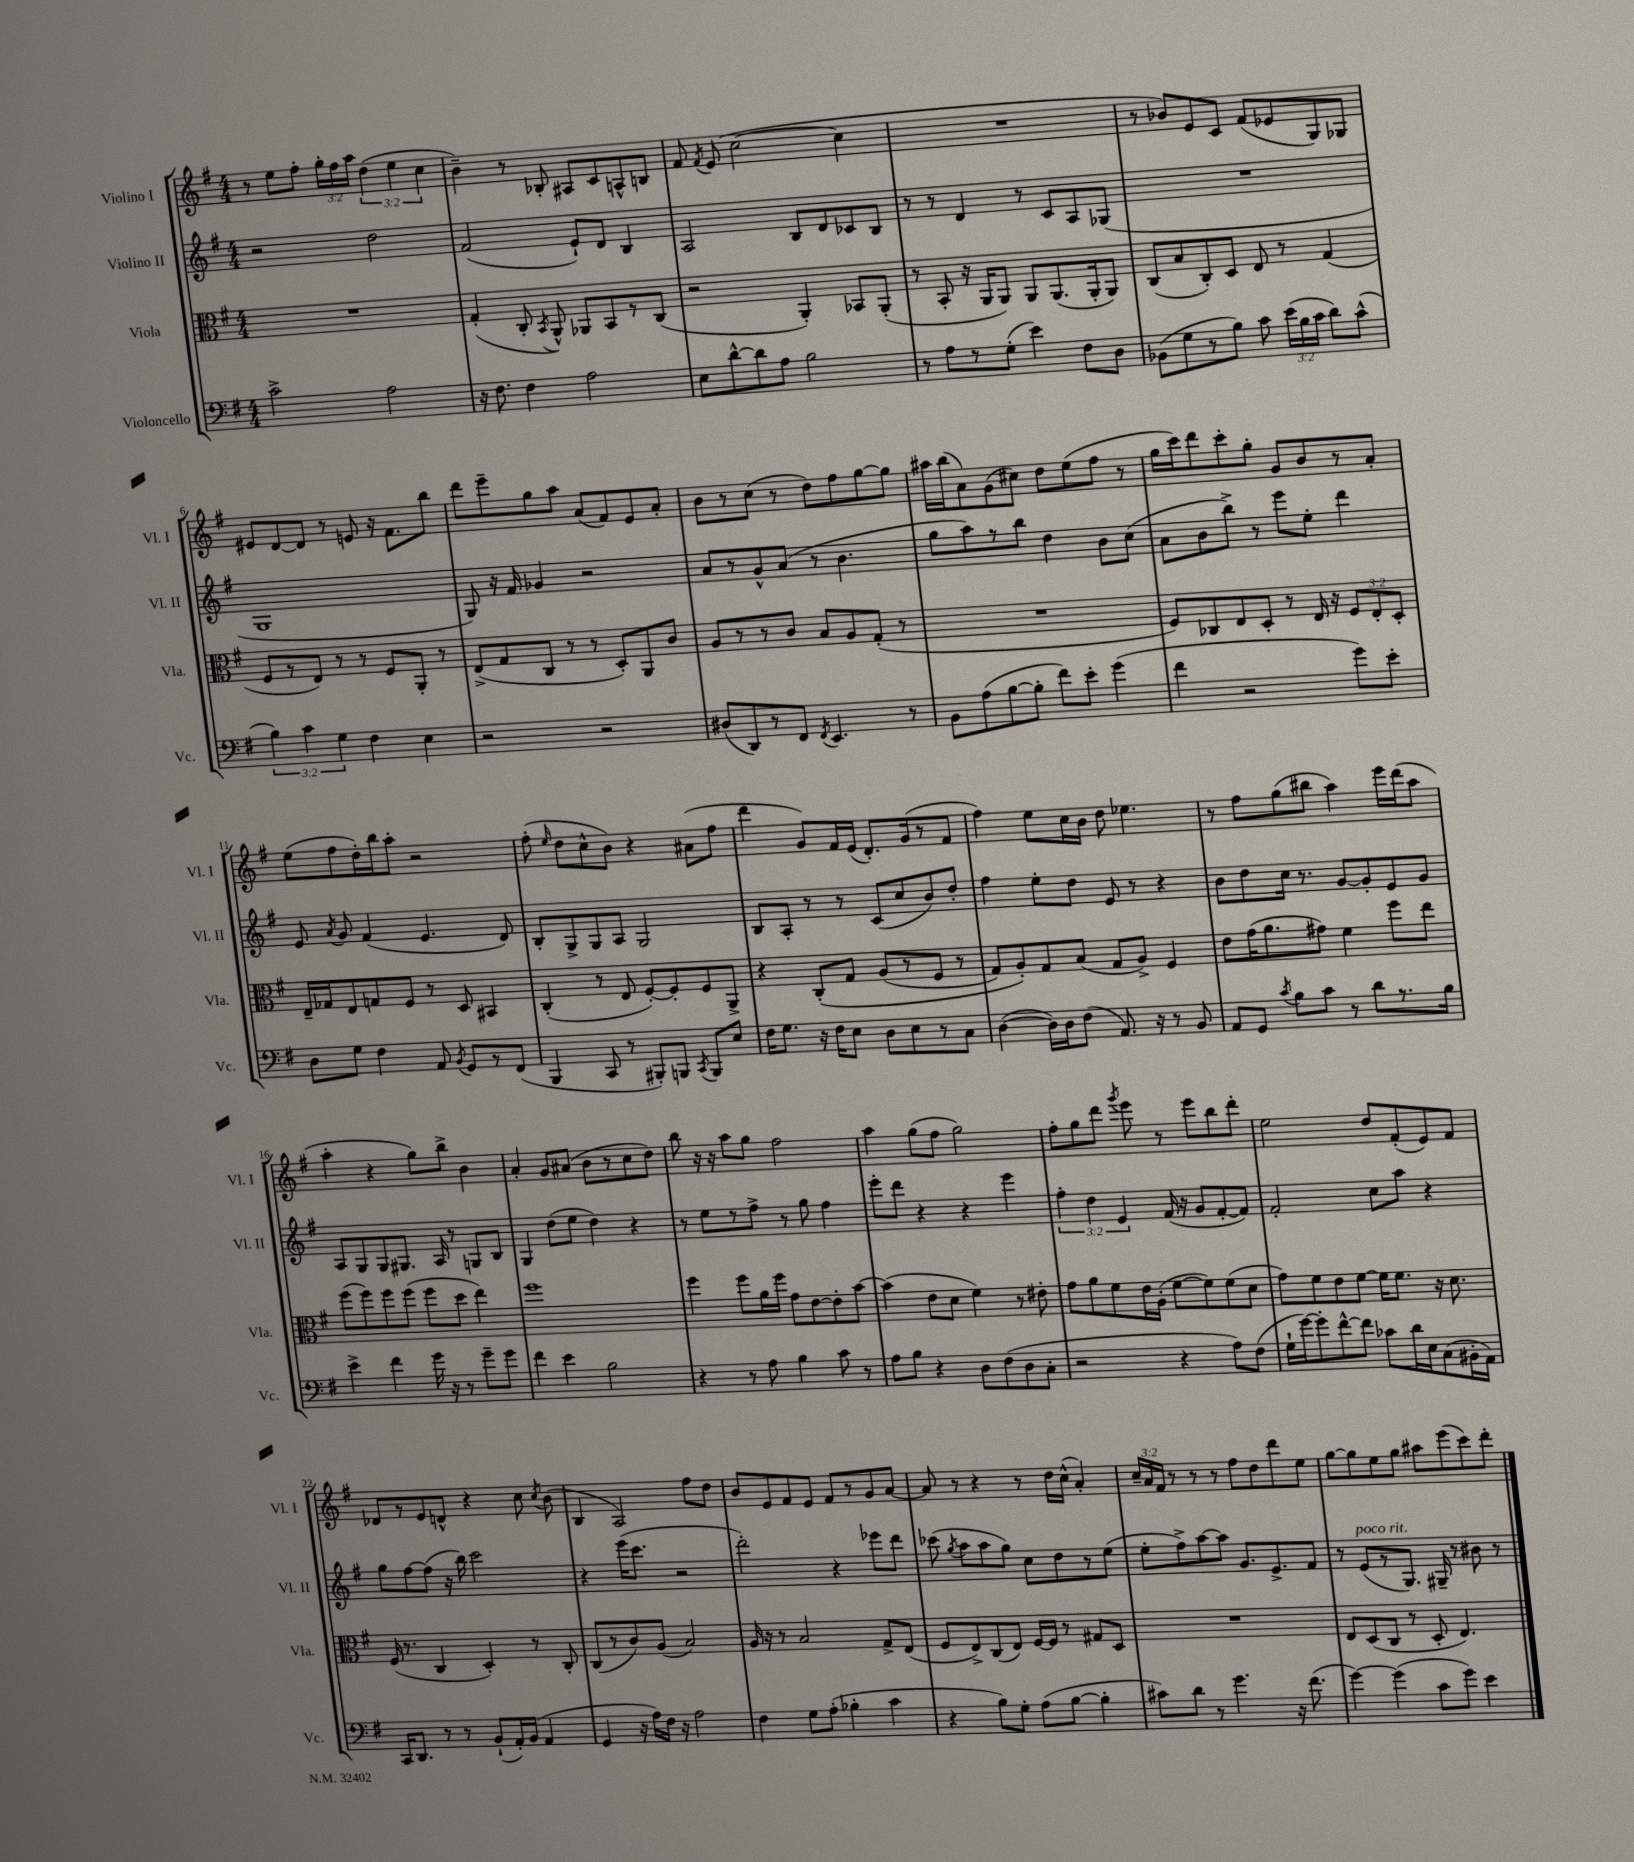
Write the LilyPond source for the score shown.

<<
\new StaffGroup <<
\new Staff = "s0" \with { instrumentName = "Violino I" shortInstrumentName = "Vl. I" } {
    \clef treble \key g \major \numericTimeSignature \time 4/4 \override Staff.TupletNumber.text = #tuplet-number::calc-fraction-text
    \autoBeamOff r8 e''8[ fis''8]-. \tuplet 3/2 { g''16[-. fis''16 a''16] } \tuplet 3/2 { d''4( e''4 c''4 } |
    b'4--) r8 bes8-. ais8[ c'8 a8-^ b8] |
    fis'8 \acciaccatura { fis'8 } e'8( c''2~ c''4 |
    R1 |
    r8 bes'8[) e'8 c'8] fis'8[( ees'8 g8) ges8] |
    eis'8[ d'8~ d'8] r8 e'8 r16 fis'8.[ b''8] |
    d'''8[ e'''8-- g''8 a''8] a'8[( fis'8) e'8 a'8]-. |
    b'8[ r8 c''8]( r8 d''8[) fis''8 g''8~ g''8] |
    ais''16[ b''16( a'8) g'8( cis''8]) d''8[ e''8( fis''8] r8 |
    g''16[ c'''16) d'''8 c'''8-. g''8]-. g'8[ b'8 r8 a'8]-. |
    e''8[( fis''8 d''16-.) b''16 a''8]-. r2 |
    fis''8-.( \grace { e''16 } d''8[ c''8-^ b'8]) r4 ais'8[( fis''8] |
    d'''4 g'8[) fis'16 e'16]( d'8.[-.) g'16( r8 fis'8] |
    fis''4) e''8[ c''16 b'16] d''8 ees''4. |
    r8 fis''8[ g''8( bis''8] a''4) e'''16[ d'''16( a''8] |
    a''4-. r4 g''8[) b''8]-> b'4 |
    a'4-. g'8[ ais'8]( b'8[ r8 c''8 d''8]) |
    b''8 r16 r16 a''8[ g''8] fis''2 |
    a''4 g''8[( fis''8] g''2) |
    fis''8[-. g''8 d'''8] \acciaccatura { g'''8 } e'''8 r8 e'''8[ b''8 d'''8]-. |
    e''2 d''8[ fis'8-.( e'8) fis'8] |
    des'8[ r8 e'8 d'8]-^ r4 c''8 \acciaccatura { c''8 } b'8( |
    b4 a2) fis''8[ d''8] |
    b'8[ e'8 fis'8 e'8] fis'8[ r8 g'8 a'8]~ |
    a'8 r8 r4 r8 d''16[ c''16]-^( a'4-.) |
    \tuplet 3/2 { c''16[-- a'16 fis'16] } r8 r8 r8 fis''8[ d''8 d'''8 e''8] |
    g''8[~ g''8 e''8 g''8] ais''8[ e'''8( c'''8) d'''8]-. \bar "|." |
}
\new Staff = "s1" \with { instrumentName = "Violino II" shortInstrumentName = "Vl. II" } {
    \clef treble \key g \major \numericTimeSignature \time 4/4 \override Staff.TupletNumber.text = #tuplet-number::calc-fraction-text
    \autoBeamOff r2 d''2 |
    fis'2( e'8[-!) d'8] b4 |
    a2 b8[ d'8 ces'8 b8] |
    r8 r8 d'4 r8 c'8[ a8 ges8]( |
    R1 |
    g1 |
    g8) r16 fis'16 ges'4 r2 |
    a'8[ r8 g'8-^ a'8]( r8 b'4. |
    g''8[ a''8) r8 b''8] d''4 b'8[ c''8]( |
    a'8[ b'8 b''8]->) r8 e'''8[ e''8]-. d'''4 |
    e'8 \acciaccatura { a'8 } g'8 fis'4( e'4. d'8) |
    b8[-. g8-> g8 a8] g2 |
    b8[ a8]-. r8 r8 c'8[( c''8 b'8) d''8]-. |
    fis''4 e''8[-. d''8] e'8 r8 r4 |
    b'8[ d''8 c''16] r8. g'8[~ g'8-. e'8 g'8] |
    a8[ g8 g8 gis8.] a16 r8 g8[ b8] |
    g4 d''8[( e''8] d''4) r4 |
    r8 e''8[ r8 fis''8]-> r8 g''8 fis''4 |
    e'''8[-. d'''8] r4 r4 e'''4 |
    \tuplet 3/2 { fis''4-. d''4 e'4 } fis'16( r16 g'8[ fis'8~-. fis'8]) |
    fis'2-. c''8[ a''8] r4 |
    g''8[ fis''8~ fis''8]( r16 b''16) c'''2 |
    r4 e'''16[( c'''8.] r2 |
    d'''2-.) r4 ees'''8[ d'''8] |
    ces'''8( \acciaccatura { g''8 } a''8[ a''8 g''8]) c''8[ d''8 r8 e''8]( |
    e''8[-. fis''8->) a''8~ a''8] g'8.[ e'8.-> fis'8] |
    r8 e'8[^\markup { \italic "poco rit." }( r8 g8.]) gis16-- r8 bis'8 r8 \bar "|." |
}
\new Staff = "s2" \with { instrumentName = "Viola" shortInstrumentName = "Vla." } {
    \clef alto \key g \major \numericTimeSignature \time 4/4 \override Staff.TupletNumber.text = #tuplet-number::calc-fraction-text
    \autoBeamOff R1 |
    g4-.( c8-. \acciaccatura { b,8 } a,8-^) aes,8[ b,8 r8 c8]( |
    r2 a,4-.) bes,8[ a,8]-.( |
    r8 b,8-. r16 a,16[ a,8]) a,8[ a,8.( a,16-. a,8]) |
    c8[( b8 c8-.) d8] e8 r8 g4( |
    fis8[ r8 e8]) r8 r8 fis8[ a,8]-. r8 |
    e8[->( g8 c8] r8 r8 d8[-.) a,8 c'8] |
    a8[ r8 r8 c'8] b8[ a8 g8]-.( r8 |
    R1 |
    fis8[) ces8 e8 d8]-. r8 e16 r16 \tuplet 3/2 { fis8[ e8-. d8]-. } |
    e16[-- ges16 e8 g8 fis8] r8 d8 bis,4 |
    c4-.( r8 e8 fis8[~-.) fis8-. fis8 a,8]-> |
    r4 c8[-.\( g8] a8[( r8 fis8] r8 |
    g8[) a8-.\) g8 b8]( g8[ a8]->) fis4 |
    e'8[ g'16( a'8. gis'8]) fis'4 fis''8[ e''8] |
    fis''8[( fis''8) fis''8 fis''8]( fis''8[ d''8] e''4) |
    fis''1 |
    fis''4 fis''8[ a'16 fis''16] g'8[ e'8~ e'8-. b'8]~ |
    b'4( e'8[ d'8] fis'4) r8 eis'8-. |
    g'8[ a'8 fis'8 e'16 a16]-.( fis'8[~ fis'8) fis'8( d'8] |
    g'8[) fis'8 e'8 fis'8]~ fis'16[ fis'8.] r16 d'8. |
    fis16( r8. c4 d4-.) r8 c8-. |
    c8[( r8 c'8) a8]( b2) |
    a16 r16 r8 b2 g8[-> e8]( |
    fis8[ e8->) c8( e8]) fis16[~ fis16] r8 gis8[ d8] |
    R1 |
    e8[ d8( c8] r8 d8-. e4.) \bar "|." |
}
\new Staff = "s3" \with { instrumentName = "Violoncello" shortInstrumentName = "Vc." } {
    \clef bass \key g \major \numericTimeSignature \time 4/4 \override Staff.TupletNumber.text = #tuplet-number::calc-fraction-text
    \autoBeamOff c'2-> a2 |
    r16 fis8. fis4 a2 |
    e8[ d'8~-^ d'8 a8] b2 |
    r8 a8[ r8 g8]-.( e'4) fis8[ d8] |
    bes,8[( g8 r8 b8]) c'8 \tuplet 3/2 { e'16[( b16 c'16] } d'8[) c'8]-^( |
    \tuplet 3/2 { b4) c'4 g4 } fis4 e4 |
    r2 r2 |
    dis8[( d,8) r8 fis,8] \acciaccatura { fis,8 } e,4. r8 |
    b,8[ a8( b8~ b8]-. fis'8[) e'8]-. g'4( |
    fis'4 r2 g'8[) e'8]-. |
    d8[ g8] fis4 a,8 \acciaccatura { b,8 } g,8[ r8 fis,8]( |
    b,,4 c,8 r8 bis,,8[-.) b,,8] \acciaccatura { c,8 } b,,8[ e8] |
    fis16[ g8.] r16 fis16[ e8] d8[ e8 r8 c8] |
    d4~( d16[) d16 fis8]( a,8.) r16 r8 b,8 |
    a,8[ g,8] \acciaccatura { c'8 } b8[ c'8] r8 d'8[ r8. b16] |
    e'4-> fis'4 g'16 r16 r8 g'8[-- g'8] |
    fis'4 e'4 b2 |
    r4 r8 a8 b4 c'8 r8 |
    a8[ b8] r4 d8[ fis8( d8 c8]-. |
    r2 r4 a8[) fis8]( |
    g16[-! g'16~) g'8-. fis'8~-^ fis'8] ces'8[ d'16 e16 c8( bis,16-. a,16]) |
    c,16[ d,8.] r8 r8 b,8[-!( a,16-.) b,16]( a,4 |
    g,4 r16 a16[) fis16] r16 a2 |
    fis4 g8[ a8]-.( bes4-. c'4 |
    r4 b8[) g8]-. a8[( b8]~ b4-. |
    cis'8[) d'8] r8 g'4. r16 fis'8.( |
    g'4~) g'4( c'8[ g'8]) e'4 \bar "|." |
}
>>
>>
